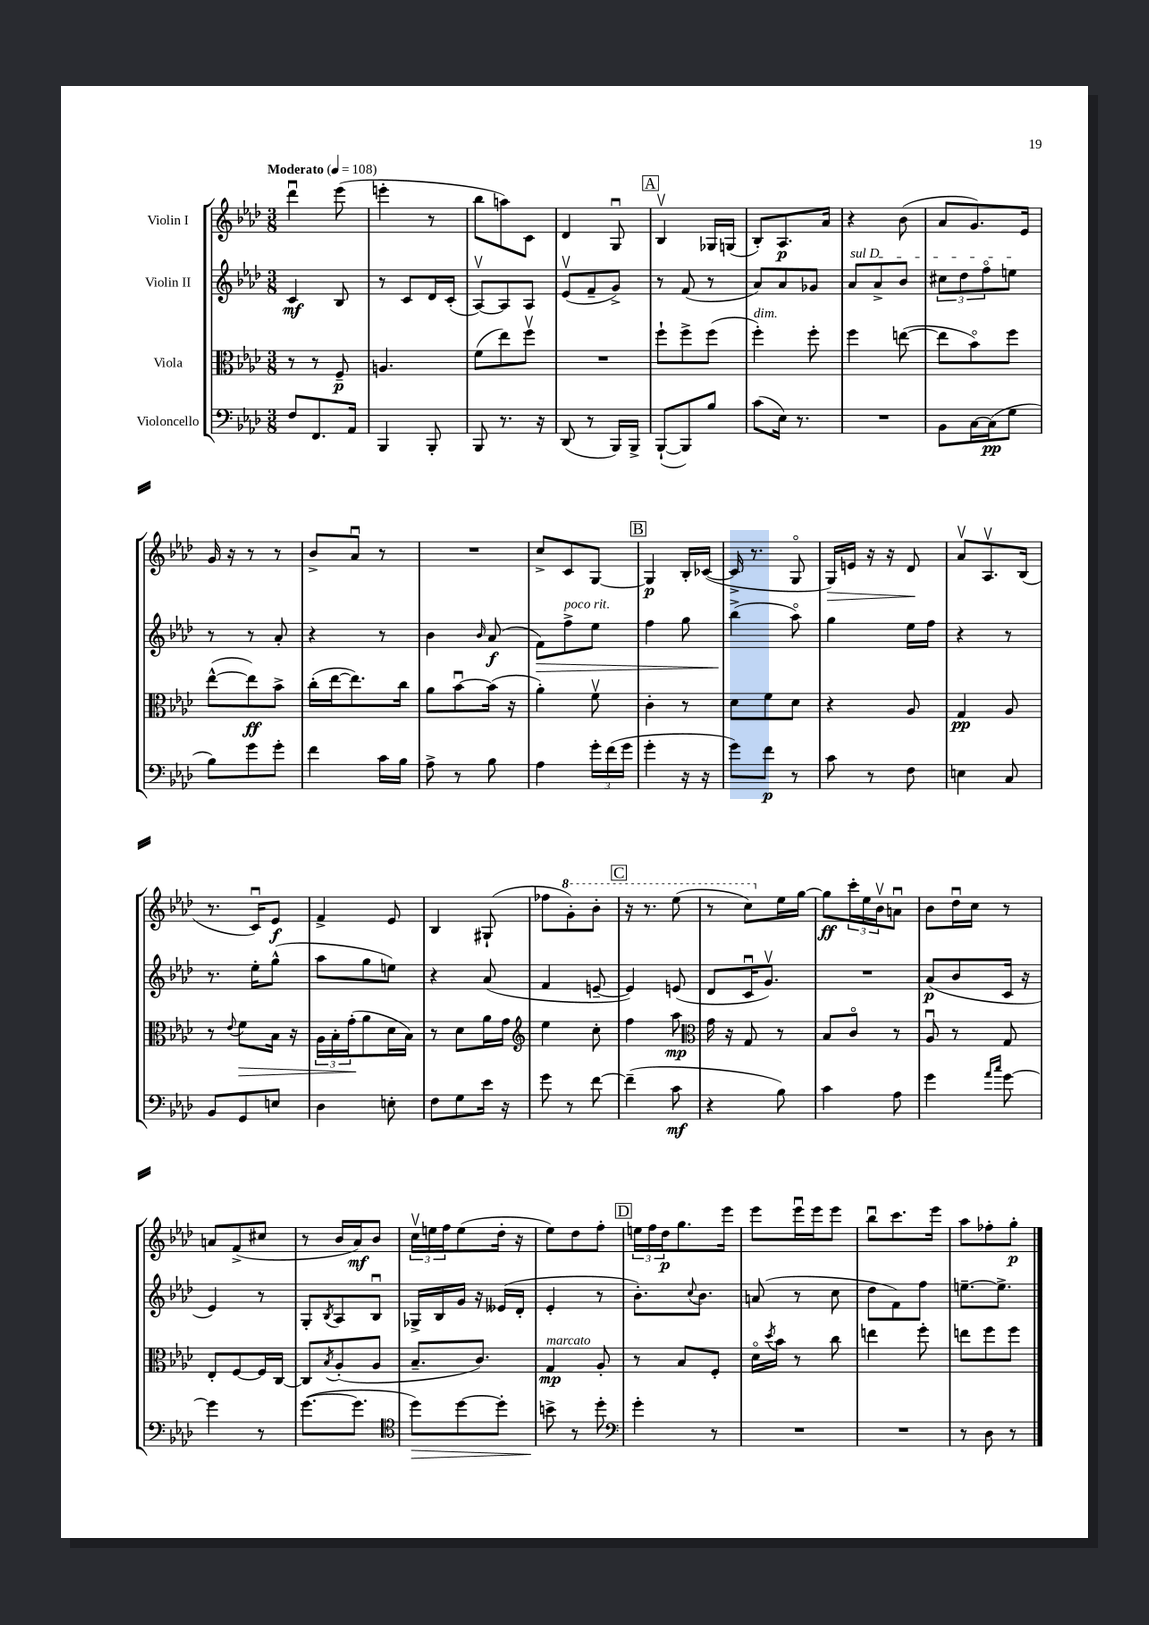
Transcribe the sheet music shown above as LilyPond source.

<<
\new StaffGroup <<
\new Staff = "s0" \with { instrumentName = "Violin I" } {
    \clef treble \key aes \major \numericTimeSignature \time 3/8 \tempo "Moderato" 4 = 108
    des'''4\downbow ees'''8( |
    e'''4-. r8 |
    bes''8 a''8) c'8 |
    des'4 g8\downbow |
    \mark \markup { \box "A" } bes4\upbow ges16 g16( |
    bes8-.) aes8.\p aes'16 |
    r4 bes'8( |
    aes'8 g'8.) ees'16 |
    g'16 r16 r8 r8 |
    bes'8-> aes'8\downbow r8 |
    R4. |
    c''8-> c'8 g8~ |
    \mark \markup { \box "B" } g4\p bes16-. ces'16~( |
    ces'16-> r8. g8\flageolet |
    g16\>) e'16 r16 r16 des'8\! |
    aes'8\upbow aes8.\upbow bes16( |
    r8. c'16\downbow) ees'8\f |
    f'4-> ees'8 |
    bes4 gis8-!( |
    fes''8 \ottava #1 g''8-.) bes''8-. |
    \mark \markup { \box "C" } r16 r8. ees'''8( |
    r8 c'''8) \ottava #0 ees''16 g''16~ |
    g''8\ff \tuplet 3/2 { c'''16-. ees''16 bes'16\upbow } a'8\downbow |
    bes'8 des''16\downbow c''16 r8 |
    a'8 f'8->( cis''8 |
    r8 bes'16 aes'16\mf) bes'8 |
    \tuplet 3/2 { c''16\upbow e''16 f''16 } e''8( des''16-. r16 |
    ees''8) des''8 f''8-. |
    \mark \markup { \box "D" } \tuplet 3/2 { e''16 f''16 des''16\p } g''8. ees'''16 |
    ees'''8 ees'''16\downbow ees'''16 ees'''8 |
    bes''8\downbow c'''8. ees'''16 |
    aes''8 fes''8-. g''8-.\p \bar "|." |
}
\new Staff = "s1" \with { instrumentName = "Violin II" } {
    \clef treble \key aes \major \numericTimeSignature \time 3/8
    c'4\mf bes8 |
    r8 c'8 des'16 c'16-.( |
    aes8~\upbow) aes8 aes8 |
    ees'8\upbow( f'8-- g'8->) |
    \mark \markup { \box "A" } r8 f'8( r8 |
    aes'8) aes'8 ges'8 |
    \once \override TextSpanner.bound-details.left.text = \markup { \italic "sul D" } aes'8\startTextSpan aes'8-> bes'8 |
    \tuplet 3/2 { cis''8 des''8 f''8\flageolet } e''8\stopTextSpan |
    r8 r8 aes'8-. |
    r4 r8 |
    bes'4 \grace { bes'16 } aes'8\f( |
    f'8\>) f''8->^\markup { \italic "poco rit." } ees''8 |
    \mark \markup { \box "B" } f''4 g''8 |
    bes''4->\!( aes''8\flageolet) |
    g''4 ees''16 f''16 |
    r4 r8 |
    r8. ees''16-. g''8-^( |
    aes''8 g''8 e''8) |
    r4 aes'8( |
    f'4 e'8~-- |
    \mark \markup { \box "C" } e'4) e'8( |
    des'8 c'16\downbow g'8.\upbow) |
    R4. |
    aes'8\p( bes'8 c'16 r16 |
    ees'4) r8 |
    g8-. \acciaccatura { bes8 } aes8 bes8\downbow |
    ges16-> bes16 g'16 r16 eeses'16( des'16-. |
    ees'4-. r8 |
    \mark \markup { \box "D" } bes'8.-.) \appoggiatura { c''8 } bes'8. |
    a'8( r8 c''8 |
    des''8 f'8) f''8 |
    e''8.~-- e''8.-> \bar "|." |
}
\new Staff = "s2" \with { instrumentName = "Viola" } {
    \clef alto \key aes \major \numericTimeSignature \time 3/8
    r8 r8 f8--\p |
    a4. |
    f'8( ees''8) f''8\upbow |
    R4. |
    \mark \markup { \box "A" } f''8-! f''8-> f''8( |
    f''4-.^\markup { \italic "dim." }) f''8-. |
    f''4 e''8~( |
    e''8 bes'8\flageolet) f''8 |
    ees''8~-^( ees''8\ff) bes'8-> |
    c''16-.( ees''16~ ees''8.) c''16 |
    aes'8 bes'8~\downbow bes'16( r16 |
    aes'4-.) f'8\upbow |
    \mark \markup { \box "B" } c'4-. r8 |
    des'8 f'8 des'8 |
    r4 aes8 |
    g4\pp aes8 |
    r8 \appoggiatura { ees'8 } f'8\> bes16 r16 |
    \tuplet 3/2 { aes16 bes16-. g'16-.\!( } aes'8 des'16 bes16) |
    r8 des'8 aes'16 g'16 |
    \clef treble ees''4 c''8-. |
    \mark \markup { \box "C" } f''4 aes''8\mp |
    \clef alto g'16 r16 g8 r8 |
    bes8 c'8\flageolet r8 |
    aes8\downbow r8 g8 |
    ees8-. f8~ f16 c16~ |
    c8 \acciaccatura { bes8 } aes8-.( aes8 |
    bes8.-- c'8.) |
    g4\mp^\markup { \italic "marcato" } aes8-. |
    \mark \markup { \box "D" } r8 bes8 f8-. |
    des'16\flageolet \acciaccatura { des''8 } bes'16 r8 c''8 |
    e''4 f''8-. |
    e''8 f''8 f''8 \bar "|." |
}
\new Staff = "s3" \with { instrumentName = "Violoncello" } {
    \clef bass \key aes \major \numericTimeSignature \time 3/8
    f8 f,8. aes,16 |
    bes,,4 bes,,8-. |
    bes,,8 r8. r16 |
    des,8( r8 bes,,16) bes,,16-> |
    \mark \markup { \box "A" } bes,,8~-!( bes,,8) bes8 |
    c'8( ees16) r8. |
    R4. |
    bes,8 c16~ c16\pp( g8 |
    bes8) g'8 g'8-. |
    f'4 c'16 bes16 |
    aes8-> r8 bes8 |
    aes4 \tuplet 3/2 { g'16-. f'16( g'16 } |
    \mark \markup { \box "B" } g'4-. r16 r16 |
    g'8) f'8\p r8 |
    c'8 r8 f8 |
    e4 c8 |
    bes,8 g,8 e8 |
    des4 e8-. |
    f8 g8 ees'16 r16 |
    g'8 r8 f'8~ |
    \mark \markup { \box "C" } f'4--( c'8\mf |
    r4 bes8) |
    c'4 aes8 |
    g'4 \grace { aes'16 c''16 } g'8~ |
    g'4 r8 |
    g'8.~( g'8. |
    \clef tenor des''8\>) des''8~ des''8-. |
    b'8->\! r8 des''8-. |
    \mark \markup { \box "D" } \clef bass g'4-. r8 |
    R4. |
    R4. |
    r8 des8 r8 \bar "|." |
}
>>
>>
\layout { \context { \Score \remove "Bar_number_engraver" } }
